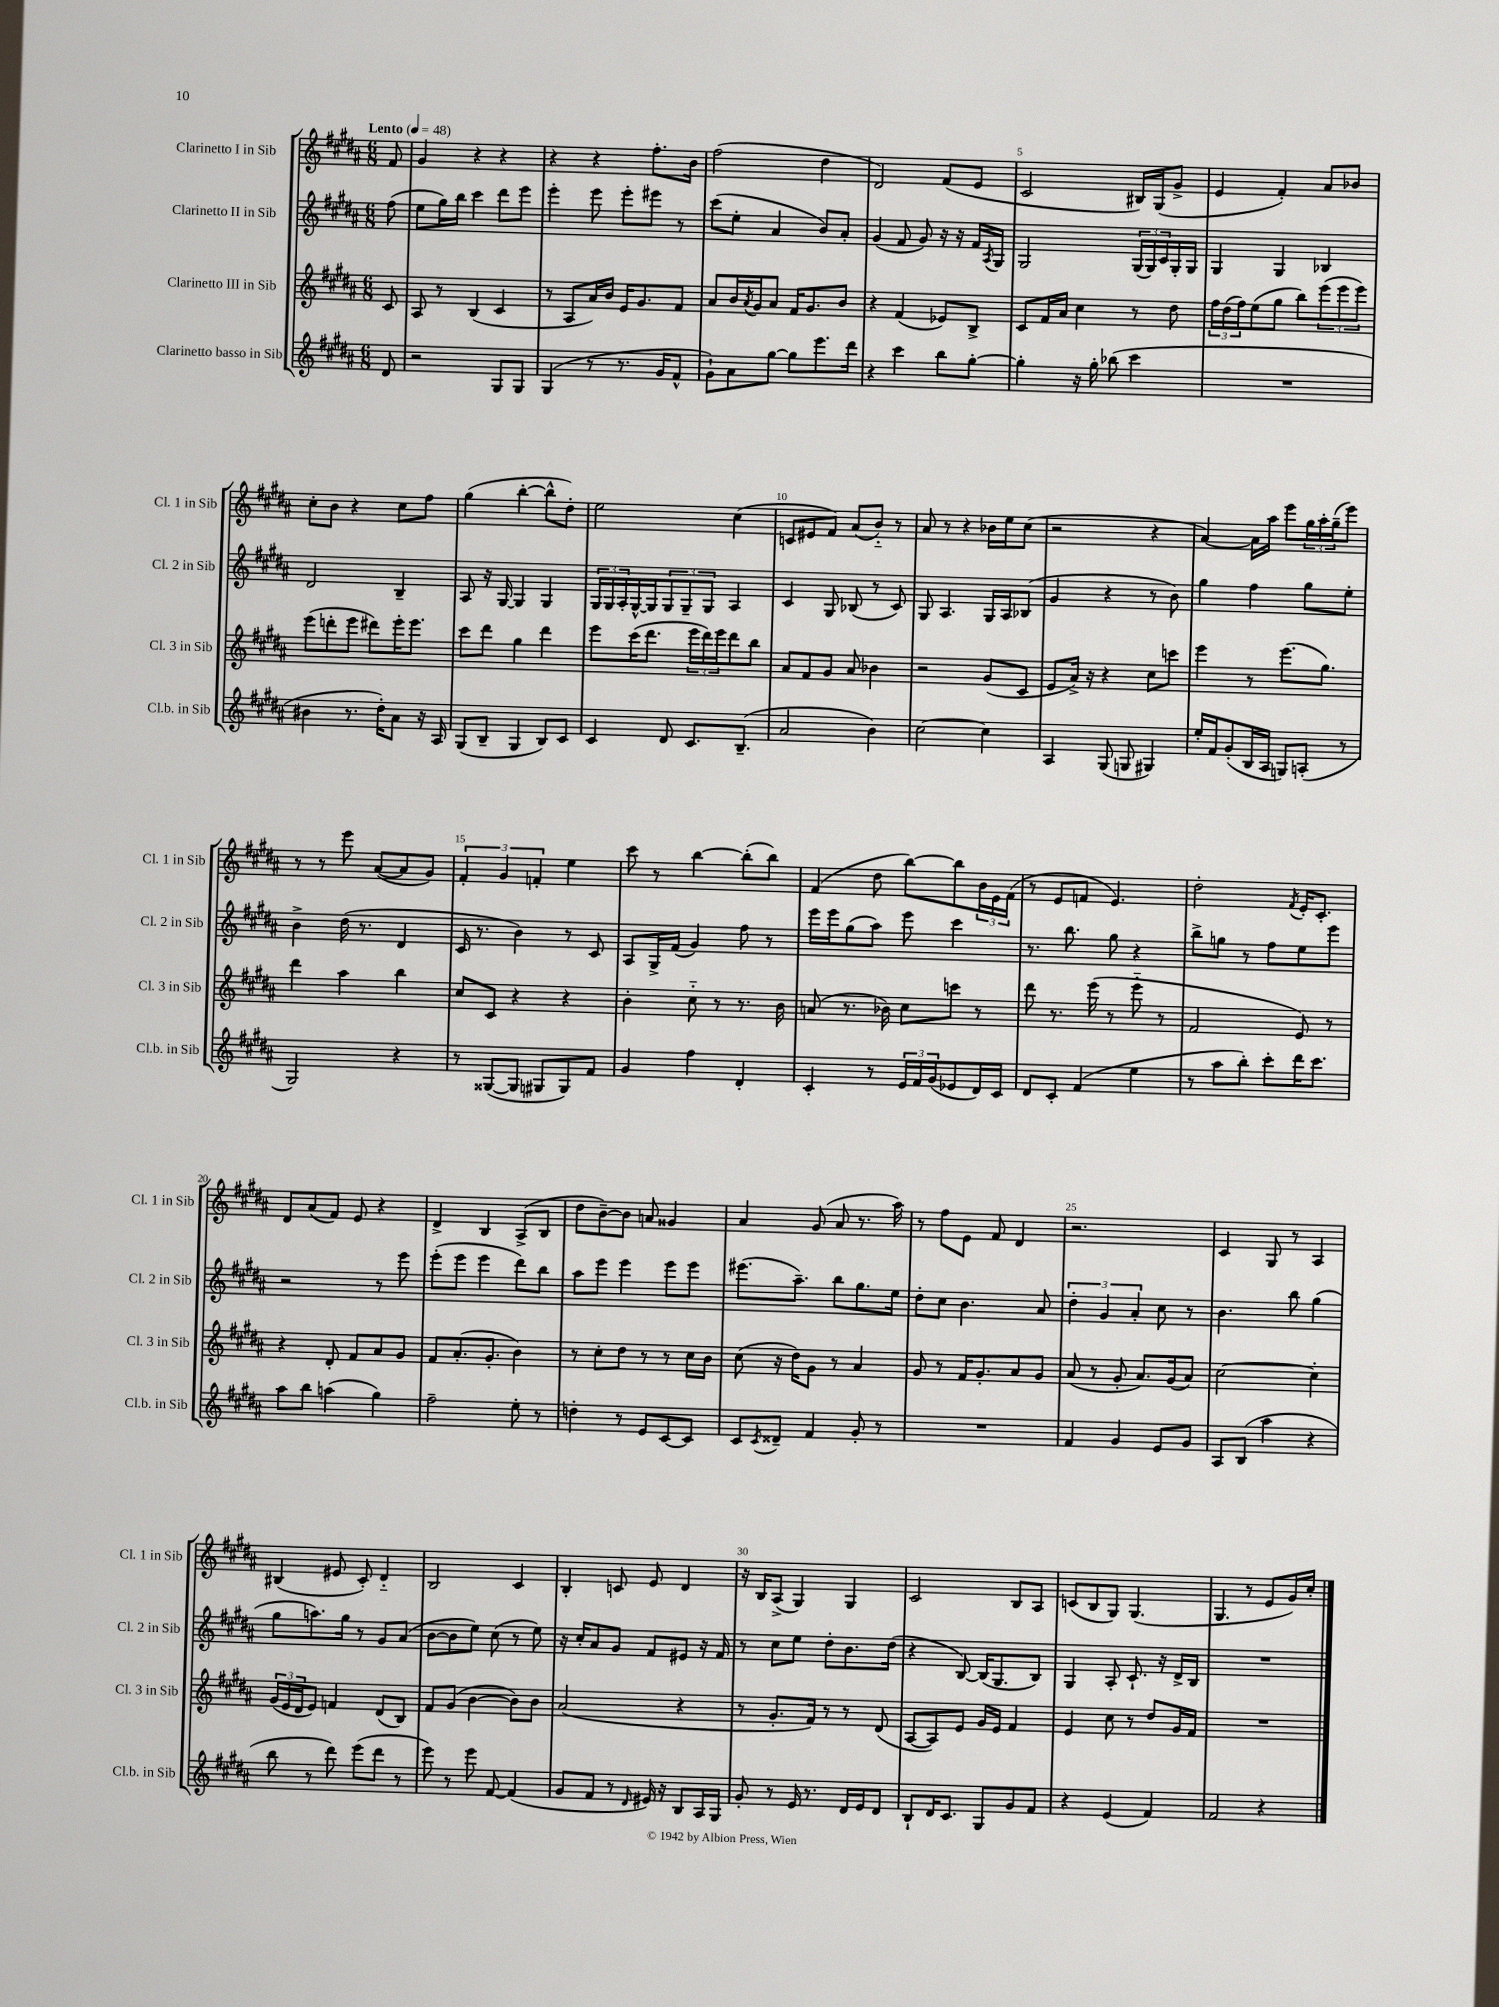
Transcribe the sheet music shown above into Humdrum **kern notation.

**kern	**kern	**kern	**kern
*part4	*part3	*part2	*part1
*staff4	*staff3	*staff2	*staff1
*I"Clarinetto basso in Sib	*I"Clarinetto III in Sib	*I"Clarinetto II in Sib	*I"Clarinetto I in Sib
*I'Cl.b. in Sib	*I'Cl. 3 in Sib	*I'Cl. 2 in Sib	*I'Cl. 1 in Sib
*clefG2	*clefG2	*clefG2	*clefG2
*k[f#c#g#d#a#]	*k[f#c#g#d#a#]	*k[f#c#g#d#a#]	*k[f#c#g#d#a#]
*M6/8	*M6/8	*M6/8	*M6/8
*MM48	*MM48	*MM48	*MM48
=	=	=	=
!	!	!	!LO:TX:a:B:t=Lento
8d#/	8c#/	(8ff#\	8f#/
=1	=1	=1	=1
2r	8A#/	8ee\L	4g#/
.	8r	16gg#\L)	.
.	.	16bb\JJ	.
.	(4B/	4ccc#\	4r
8G#/L	4c#/	8ddd#\L	4r
8G#/J	.	8eee\J	.
=2	=2	=2	=2
(4G#/	8r	4eee'\	4r
.	8A#/L	.	.
8r	16a#/L)	8eee\	4r
.	16b/JJ	.	.
8.r	16e/KL	8eee'\L	.
.	8.g#/	.	.
.	.	8eee#X\J	8.ff#'\L
16g#/KL	.	.	.
8f#^^/J	8f#/J	8r	.
.	.	.	16b\Jk
=3	=3	=3	=3
8g#`\L)	8a#/L	(8ccc#\L	(2ff#\
8a#\	16b/L	8ee'\J	.
.	8qa#/	.	.
.	16g#/J	.	.
[8gg#\J	8a#/J	4a#/	.
8gg#\L]	16f#/KL	.	.
.	8.g#/	.	.
8.eee\	.	8b/L)	4dd#\
.	8b/J	8a#'/J	.
16ddd#\Jk	.	.	.
=4	=4	=4	=4
4r	4r	(4g#/	2d#/)
4ccc#\	(4f#/	8f#/	.
.	.	8g#/)	.
8bb\L	8e-X/L)	16r	(8f#/L
.	.	16r	.
[8gg#'\J	8B^/J	16f#/LL	8e/J
.	.	8qA#/	.
.	.	16G#/JJ	.
=5	=5	=5	=5
4gg#'\]	8c#/L	2G#/	2c#/
.	16f#/L	.	.
.	16a#/JJ	.	.
16r	4cc#\	.	.
16gg#'\	.	.	.
(8bb-X\	.	.	.
4ccc#\	8r	(24G#/LL	16B#X/LL)
.	.	24G#/)	.
.	.	.	(16G#/J
.	.	24c#/	.
.	8dd#\	16G#'/	8g#^/J
.	.	16G#/JJ	.
=6	=6	=6	=6
2.r	24ff#\LL	4G#/	4e/
.	(24dd#\	.	.
.	24ff#\J)	.	.
.	(8ee\	.	.
.	8gg#\J	4G#/	4f#'/)
.	8bb\L)	.	.
.	(12eee\	4B-X/	8a#/L
.	12eee\	.	.
.	.	.	8b-X/J
.	12eee\J)	.	.
!!LO:LB:g=z
=7	=7	=7	=7
4b#X\	(8eee\L	2d#/	8cc#'\L
.	8dddn'\	.	8b\J
8.r	8eee\J	.	4r
.	8ddd#X\L)	.	.
16dd#'\KL)	.	.	.
8a#\J	16eee'\K	4B~/	8cc#\L
.	8.eee\J	.	.
16r	.	.	8ff#\J
16A#/	.	.	.
=8	=8	=8	=8
(8G#/L	8ccc#\L	8A#/	(4gg#\
8B~/J	8ddd#\J	16r	.
.	.	[16G#/	.
4G#/	4gg#\	4G#/]	[4bb'\
8B/L)	4ddd#\	4G#/	8bb^^\L]
8c#/J	.	.	8dd#'\J)
=9	=9	=9	=9
4c#/	8eee\L	24G#/LL	2ee\
.	.	24G#/	.
.	.	24A#'/	.
.	(16ccc#\K	[16G#^^/	.
.	8.ddd#\J	16G#/J]	.
8d#/	.	12G#/	.
.	.	12G#~/	.
8.c#/L	24eee\LL	.	.
.	24ddd#\)	12G#/J	.
.	24eee\J	.	.
.	8ddd#\	4A#/	(4cc#\
(8.B~/J	.	.	.
.	8bb\J	.	.
=10	=10	=10	=10
2a#/	8a#/L	4c#/	8cn/L
.	8f#/	.	8e#X/
.	8g#/J	8G#/	8f#/J)
.	8a#/	(8B-X/	(8a#/L
4b\)	4b-X\	8r	8b/J)
.	.	8c#/)	8r
=11	=11	=11	=11
[2cc#\	2r	8G#/	8a#/
.	.	4.A#/	8r
.	.	.	4r
4cc#\]	(8g#/L	16G#/LL	16b-X\LL
.	.	16A#/J	16ee\J
.	8c#/J	(8B-X/J	(8cc#\J
=12	=12	=12	=12
4A#/	8e/L	4g#/	2r
.	16a#^/Jk)	.	.
.	16r	.	.
(8G#/	4r	4r	.
8Gn/	.	.	.
4G#X/)	8cc#\L	8r	4r
.	8cccn\J	8b\)	.
=13	=13	=13	=13
16ee'/LL	4eee\	4gg#\	[4a#/)
16f#/J	.	.	.
(8g#'/	.	.	.
16B/L	8r	4ff#\	16a#\LL]
16A#/JJ	.	.	16aa#\JJ
8Gn/L)	(8.eee\L	.	8eee\L
(8An'/J	.	8gg#\L	24gg#\L
.	.	.	24aa#'\
.	8.gg#\J)	.	.
.	.	.	(24gg#~\J
8r	.	8ee'\J	8eee\J)
!!LO:LB:g=z
=14	=14	=14	=14
2G#/)	4ddd#\	4b^\	8r
.	.	.	8r
.	4aa#\	(16dd#\	8eee\
.	.	8.r	.
.	.	.	([8a#/L
4r	4bb\	4d#/	8a#/]
.	.	.	8g#/J)
=15	=15	=15	=15
8r	8cc#/L	16c#/	6f#'/
.	.	8.r	.
([8G##X/L	8c#/J	.	.
.	.	.	6g#/
8G##/J]	4r	4b\)	.
.	.	.	6fn'/
8G#X/L	.	.	.
8G#/)	4r	8r	4ee\
8f#/J	.	8c#/	.
=16	=16	=16	=16
4g#/	4b'\	8A#/L	8ccc#\
.	.	16G#^/L	8r
.	.	(16f#/JJ	.
4ff#\	8cc#\	4g#/)	[4bb\
.	8r	.	.
4d#'/	8.r	8ff#\	(8bb'\L]
.	.	8r	8bb\J)
.	16b\	.	.
=17	=17	=17	=17
4c#'/	(8an/	16eee\LL	(4f#/
.	.	16eee\J	.
.	8.r	(8gg#\	.
8r	.	8aa#\J)	8dd#\
.	16b-X\)	.	.
24e/LL	8cc#\L	8eee\	[8bb\L)
24f#/	.	.	.
(24g#/J	.	.	.
8e-X/	8cccn\J	4ccc#\	8bb\]
16d#/L)	8r	.	24b\L
.	.	.	24e\
16c#/JJ	.	.	.
.	.	.	(24f#\JJ
=18	=18	=18	=18
8d#/L	8ddd#\	8.r	8r
8c#'/J	8.r	.	8e/L
.	.	8.bb\	.
(4f#/	.	.	8fn/J
.	(16eee\	.	.
.	8r	8gg#\	4.e/)
4ee\	8eee\	4r	.
.	8r	.	.
=19	=19	=19	=19
8r	2f#/	8bb^\L	2dd#'\
8aa#\L	.	8ggn\J	.
8bb'\J)	.	8r	.
8ccc#'\L	.	8ff#\L	.
.	.	.	8qf#/
16ddd#\K	8e/)	8ee\	16e'/KL
8.ccc#\J	.	.	8.c#'/J
.	8r	8eee\J	.
!!LO:LB:g=z
=20	=20	=20	=20
8aa#\L	4r	2r	8d#/L
8bb\J	.	.	(8a#/
(4aan\	8d#'/	.	8f#/J)
.	8f#/L	.	8e/
4gg#\)	8a#/	8r	4r
.	8g#/J	8eee\	.
=21	=21	=21	=21
2ff#~\	8f#/L	(8eee'\L	4d#^/
.	(8.a#'/	8eee\J	.
.	.	4eee\	4B/
.	8.g#'/J	.	.
8ee'\	4b\)	8ddd#\L)	(8A#^/L
8r	.	8bb\J	8B/J
=22	=22	=22	=22
4ddn'\	8r	8aa#\L	8dd#\L
.	8cc#'\L	8eee\J	[8b~\)
8r	8dd#\J	4eee\	8b\J]
8e/L	8r	.	8an/
[8c#/	8r	8eee\L	4g##X/
8c#/J]	16cc#\LL	8eee\J	.
.	16b\JJ	.	.
=23	=23	=23	=23
8c#/L	(8cc#\	(8.eee#X\L	4a#/
8qc#/	.	.	.
8d##X~/J	16r	.	.
.	16dd#\KL)	8.aa#~\J)	.
4f#/	8g#\J	.	(8g#/
.	8r	8bb\L	8a#/
8g#'/	4a#/	8.gg#\	8.r
8r	.	.	.
.	.	16ee\Jk	16aa#\)
=24	=24	=24	=24
2.r	8g#/	8dd#'\L	8r
.	8r	8cc#\J	8ff#\L
.	16f#/KL	4.b\	8e\J
.	8.g#'/	.	.
.	.	.	8f#/
.	8a#/	.	4d#/
.	8g#/J	8a#/	.
=25	=25	=25	=25
4f#/	(8a#/	6dd#'\	2.r
.	8r	.	.
.	.	6g#/	.
4g#/	8g#'/	.	.
.	.	6a#'/	.
.	8.a#/L)	.	.
8e/L	.	8cc#\	.
.	(16g#/k	.	.
8g#/J	8a#/J)	8r	.
=26	=26	=26	=26
8A#/L	[2cc#\	4.b\	4c#/
(8B/J	.	.	.
4aa#\	.	.	8G#/
.	.	8bb\	8r
4r	4cc#'\]	(4gg#\	4A#/
!!LO:LB:g=z
=27	=27	=27	=27
8bb\	(24g#/LL	8gg#\L	(4B#X/
.	24e/	.	.
.	24d#/J	.	.
8r	8e/J)	8.aan\)	.
8ddd#\)	4fn/	.	8e#X/
.	.	16gg#\Jk	.
(8eee\L	.	8r	8c#'/)
8ddd#\J	(8d#/L	8g#/L	4d#/
8r	8B/J)	(8a#/J	.
=28	=28	=28	=28
8eee\)	8f#/L	[8b\L	2B/
8r	(8g#/J	8b\]	.
8eee\	[4b\	8ee\J)	.
[8f#/	.	(8cc#\	.
(4f#/]	8b\L])	8r	4c#/
.	8b\J	8ee\)	.
=29	=29	=29	=29
8g#/L	(2a#/	16r	4B'/
.	.	16cc#'/KL	.
8f#/J	.	8a#/	.
8r	.	8g#/J	8cn/
16qqd#/	.	.	.
16e#X/)	.	8f#/L	8e/
16r	.	.	.
8B/L	4r	8e#X/J	4d#/
16A#/L	.	16r	.
16G#/JJ	.	16f#/	.
=30	=30	=30	=30
8g#'/	8r	8r	16r
.	.	.	16B/KL
8r	8.g#'/L	8cc#\L	(8A#^/J
16e/	.	8ee\J	4G#/)
8.r	16f#/Jk)	.	.
.	8r	8dd#'\L	.
16d#/LL	8r	8.b\	4G#/
16e/J	.	.	.
8d#/J	(8d#/	.	.
.	.	(16dd#\Jk	.
=31	=31	=31	=31
8B`/L	[8A#/L	4r	2c#/
16d#/K	8A#/])	.	.
8.c#/J	.	.	.
.	8e/J	[8B/)	.
8G#/L	16g#/LL	(16B/KL]	.
.	16e/JJ	8.G#/	.
8g#/	4f#/	.	8B/L
8f#/J	.	8B/J)	8A#/J
=32	=32	=32	=32
4r	4e/	4G#/	(8cn/L
.	.	.	8B/
(4e/	8cc#\	8A#'/	8G#/J)
.	8r	8.c#`/	(4.G#/
4f#/)	8dd#/L	.	.
.	.	16r	.
.	16g#/L	16d#^/LL	.
.	16f#/JJ	16B/JJ	.
=33	=33	=33	=33
2f#/	2.r	2.r	4.G#/
.	.	.	8r
4r	.	.	8e/L
.	.	.	16g#/L)
.	.	.	16cc#'/JJ
==	==	==	==
*-	*-	*-	*-
